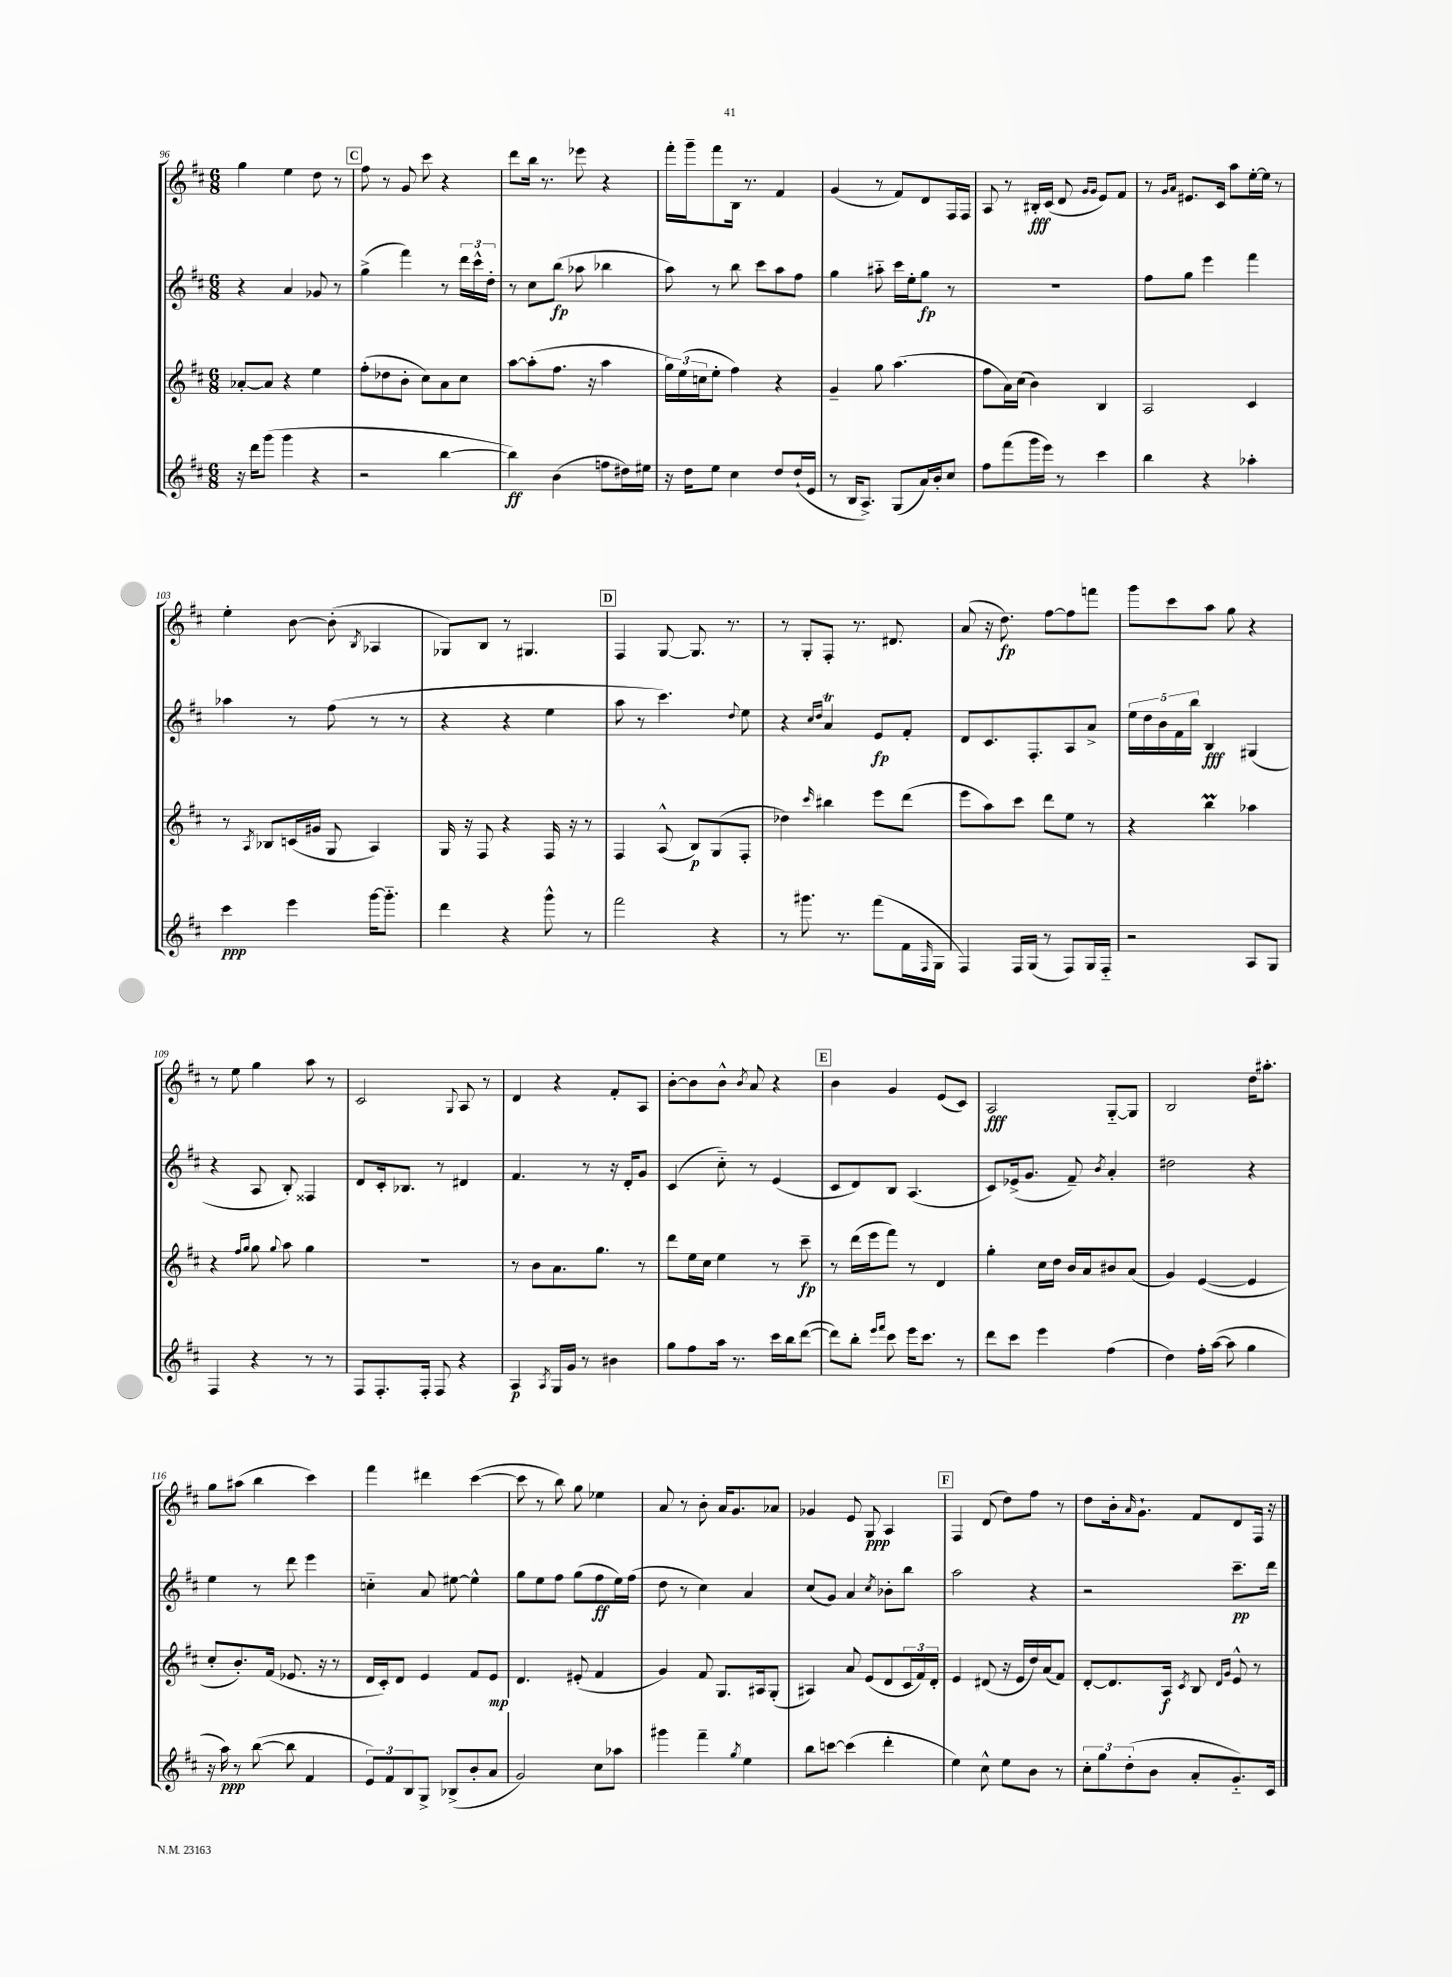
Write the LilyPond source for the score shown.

<<
\new StaffGroup <<
\new Staff = "s0" {
    \clef treble \key d \major \numericTimeSignature \time 6/8
    g''4 e''4 d''8 r8 |
    \mark \markup { \box "C" } fis''8 r8 g'8 cis'''8 r4 |
    d'''8 b''16 r8. ees'''8 r4 |
    fis'''16-. g'''16-- fis'''8 b16 r8. fis'4 |
    g'4( r8 fis'8) d'8 fis16 fis16 |
    a8 r8 bis16-.\fff cis'16( d'8 \grace { g'16 g'16 } e'8) fis'8 |
    r8 \grace { g'16 a'16 } eis'8. cis'16 a''8 e''16~-. e''16 r8 |
    e''4-. b'8~ b'8-.( \acciaccatura { b8 } aes4 |
    ges8) b8 r8 gis4. |
    \mark \markup { \box "D" } fis4 g8~ g8. r8. |
    r8 g8-. fis8-. r8. dis'8. |
    a'8( r16 d''8.\fp) fis''8~ fis''8 f'''8 |
    g'''8 cis'''8 a''8 g''8 r4 |
    r8 e''8 g''4 a''8 r8 |
    cis'2 \appoggiatura { g8 } a8 r8 |
    d'4 r4 fis'8-. a8 |
    b'8~-. b'8 b'8-^ \acciaccatura { b'8 } a'8 r4 |
    \mark \markup { \box "E" } b'4 g'4 e'8( cis'8) |
    a2\fff g8~-_ g8 |
    b2 d''16 ais''8.-. |
    g''8 ais''8( b''4 cis'''4) |
    fis'''4 dis'''4 cis'''4~( |
    cis'''8 r8 b''8) g''8 ees''4 |
    a'8 r8 b'8-. a'16 g'8. aes'8 |
    ges'4 e'8 g8\ppp a4 |
    \mark \markup { \box "F" } fis4 d'8( d''8) fis''8 r8 |
    d''8 b'16-. \grace { a'16 } g'8.-! fis'8 d'8 fis16 r16 \bar "|." |
}
\new Staff = "s1" {
    \clef treble \key d \major \numericTimeSignature \time 6/8
    r4 a'4 ges'8 r8 |
    \mark \markup { \box "C" } g''4->( fis'''4) r8 \tuplet 3/2 { d'''16 cis'''16-^ d''16-. } |
    r8 cis''8 b''8\fp( aes''8 bes''4 |
    a''8) r8 b''8 cis'''8 a''8 fis''8 |
    g''4 ais''8-_ cis'''16 e''16-. g''8\fp r8 |
    R2. |
    fis''8 g''8 e'''4 fis'''4 |
    aes''4 r8 fis''8( r8 r8 |
    r4 r4 e''4 |
    \mark \markup { \box "D" } a''8 r8 cis'''4.) \appoggiatura { d''8 } e''8 |
    r4 \grace { cis''16 d''16 } a'4\trill e'8\fp fis'8-. |
    d'8 cis'8. fis8.-. a8 a'8-> |
    \tuplet 5/4 { e''16 d''16 b'16 fis'16 b''16 } b4\fff gis4( |
    r4 a8 b8-.) fisis4 |
    d'8 cis'16-. bes8. r8 dis'4 |
    fis'4. r8 r16 d'16-. g'8 |
    cis'4( cis''8-_) r8 e'4( |
    \mark \markup { \box "E" } cis'8 d'8) b8 a4.( |
    cis'8) ees'16->( g'8. fis'8--) \acciaccatura { b'8 } a'4-. |
    dis''2 r4 |
    e''4 r8 d'''8 e'''4 |
    c''4-_ a'8 eis''8~ eis''4-^ |
    g''8 e''8 fis''8 g''8( fis''8\ff e''16) fis''16( |
    d''8 r8 cis''4) a'4 |
    cis''8( g'8) a'4 \acciaccatura { cis''8 } bes'8-. b''8 |
    \mark \markup { \box "F" } a''2 r4 |
    r2 cis'''8.--\pp d'''16 \bar "|." |
}
\new Staff = "s2" {
    \clef treble \key d \major \numericTimeSignature \time 6/8
    aes'8~-. aes'8 r4 e''4 |
    \mark \markup { \box "C" } fis''8-.( des''8 b'8-. cis''8) a'8 cis''8 |
    a''8~ a''8-.( fis''8. r16 a''4 |
    \tuplet 3/2 { g''16) e''16( c''16 } e''8-. fis''4) r4 |
    g'4-- g''8 a''4.( |
    fis''8 a'16) cis''16( b'4) b4 |
    a2 cis'4 |
    r8 \acciaccatura { a8 } bes8 c'16( gis'16 g8 a4) |
    g16 r16 fis8 r4 fis16 r16 r8 |
    \mark \markup { \box "D" } fis4 a8-^( b8\p) g8( fis8-. |
    des''4) \grace { cis'''16 } bis''4 e'''8 d'''8( |
    e'''8 a''8) cis'''8 d'''8 e''8 r8 |
    r4 b''4\prall aes''4 |
    r4 \grace { fis''16 g''16 } g''8 \appoggiatura { g''8 } a''8 g''4 |
    R2. |
    r8 b'8 a'8. g''8. r8 |
    d'''8 e''16 cis''16 e''4 r8 cis'''8--\fp |
    \mark \markup { \box "E" } r8 d'''16( e'''16 fis'''8) r8 d'4 |
    g''4-. cis''16 d''16 b'16 a'16 bis'8 a'8( |
    g'4) e'4~( e'4 |
    cis''8-. b'8.-.) fis'16( ees'8. r16 r8 |
    d'16 cis'16-.) d'8 e'4 fis'8 e'8\mp |
    d'4. eis'8-.( fis'4 |
    g'4) fis'8 g8. ais16 g8-.( |
    ais4) a'8 e'8( d'8 \tuplet 3/2 { cis'16 fis'16) d'16-. } |
    \mark \markup { \box "F" } e'4 dis'8( r16 e'16 d''16) a'16( fis'8) |
    d'8~-. d'8. a16\f \acciaccatura { cis'8 } b8 \grace { d'16 g'16 } e'8-^ r8 \bar "|." |
}
\new Staff = "s3" {
    \clef treble \key d \major \numericTimeSignature \time 6/8
    r16 d'''16 g'''8( g'''4 r4 |
    \mark \markup { \box "C" } r2 b''4~ |
    b''4\ff) b'4( f''8 dis''16) eis''16 |
    r16 d''16 e''8 cis''4 d''8 d''16-!( e'16 |
    r8 b16 a8.->) g8( a'16) b'16-. cis''8 |
    fis''8 fis'''8( g'''16 e'''16) r8 cis'''4 |
    b''4 r4 aes''4-. |
    cis'''4\ppp e'''4 g'''16~ g'''8.-_ |
    d'''4 r4 g'''8-^ r8 |
    \mark \markup { \box "D" } fis'''2 r4 |
    r8 gis'''8. r8. fis'''8( fis'16 \grace { fis16 } g16 |
    fis4) fis16 g16( r8 fis8) g16 fis16-_ |
    r2 a8 g8 |
    fis4 r4 r8 r8 |
    fis8 fis8.-. fis16-. fis8 r4 |
    a4\p \acciaccatura { a8 } g16 g'16 r8 bis'4 |
    g''8 fis''8 a''16 r8. cis'''16 b''16 d'''8~( |
    \mark \markup { \box "E" } d'''8) b''8-. \grace { e'''16 fis'''16 } cis'''8 e'''16 cis'''8. r8 |
    d'''8 cis'''8 e'''4 fis''4( |
    d''4) fis''16-. a''16~( a''8 g''4 |
    r16 a''16\ppp) r8 b''8~( b''8 fis'4 |
    \tuplet 3/2 { e'8) fis'8 b8 } g8-> bes8->( b'8-. a'8 |
    g'2) cis''8 aes''8 |
    gis'''4 fis'''4-- \acciaccatura { g''8 } e''4 |
    b''8 c'''8~ c'''4( d'''4-. |
    \mark \markup { \box "F" } e''4) cis''8-^ e''8 b'8 r8 |
    \tuplet 3/2 { cis''8-. g''8 d''8-.( } b'8 a'8-. g'8.-_) cis'16 \bar "|." |
}
>>
>>
\layout { \context { \Score currentBarNumber = #96 } }
